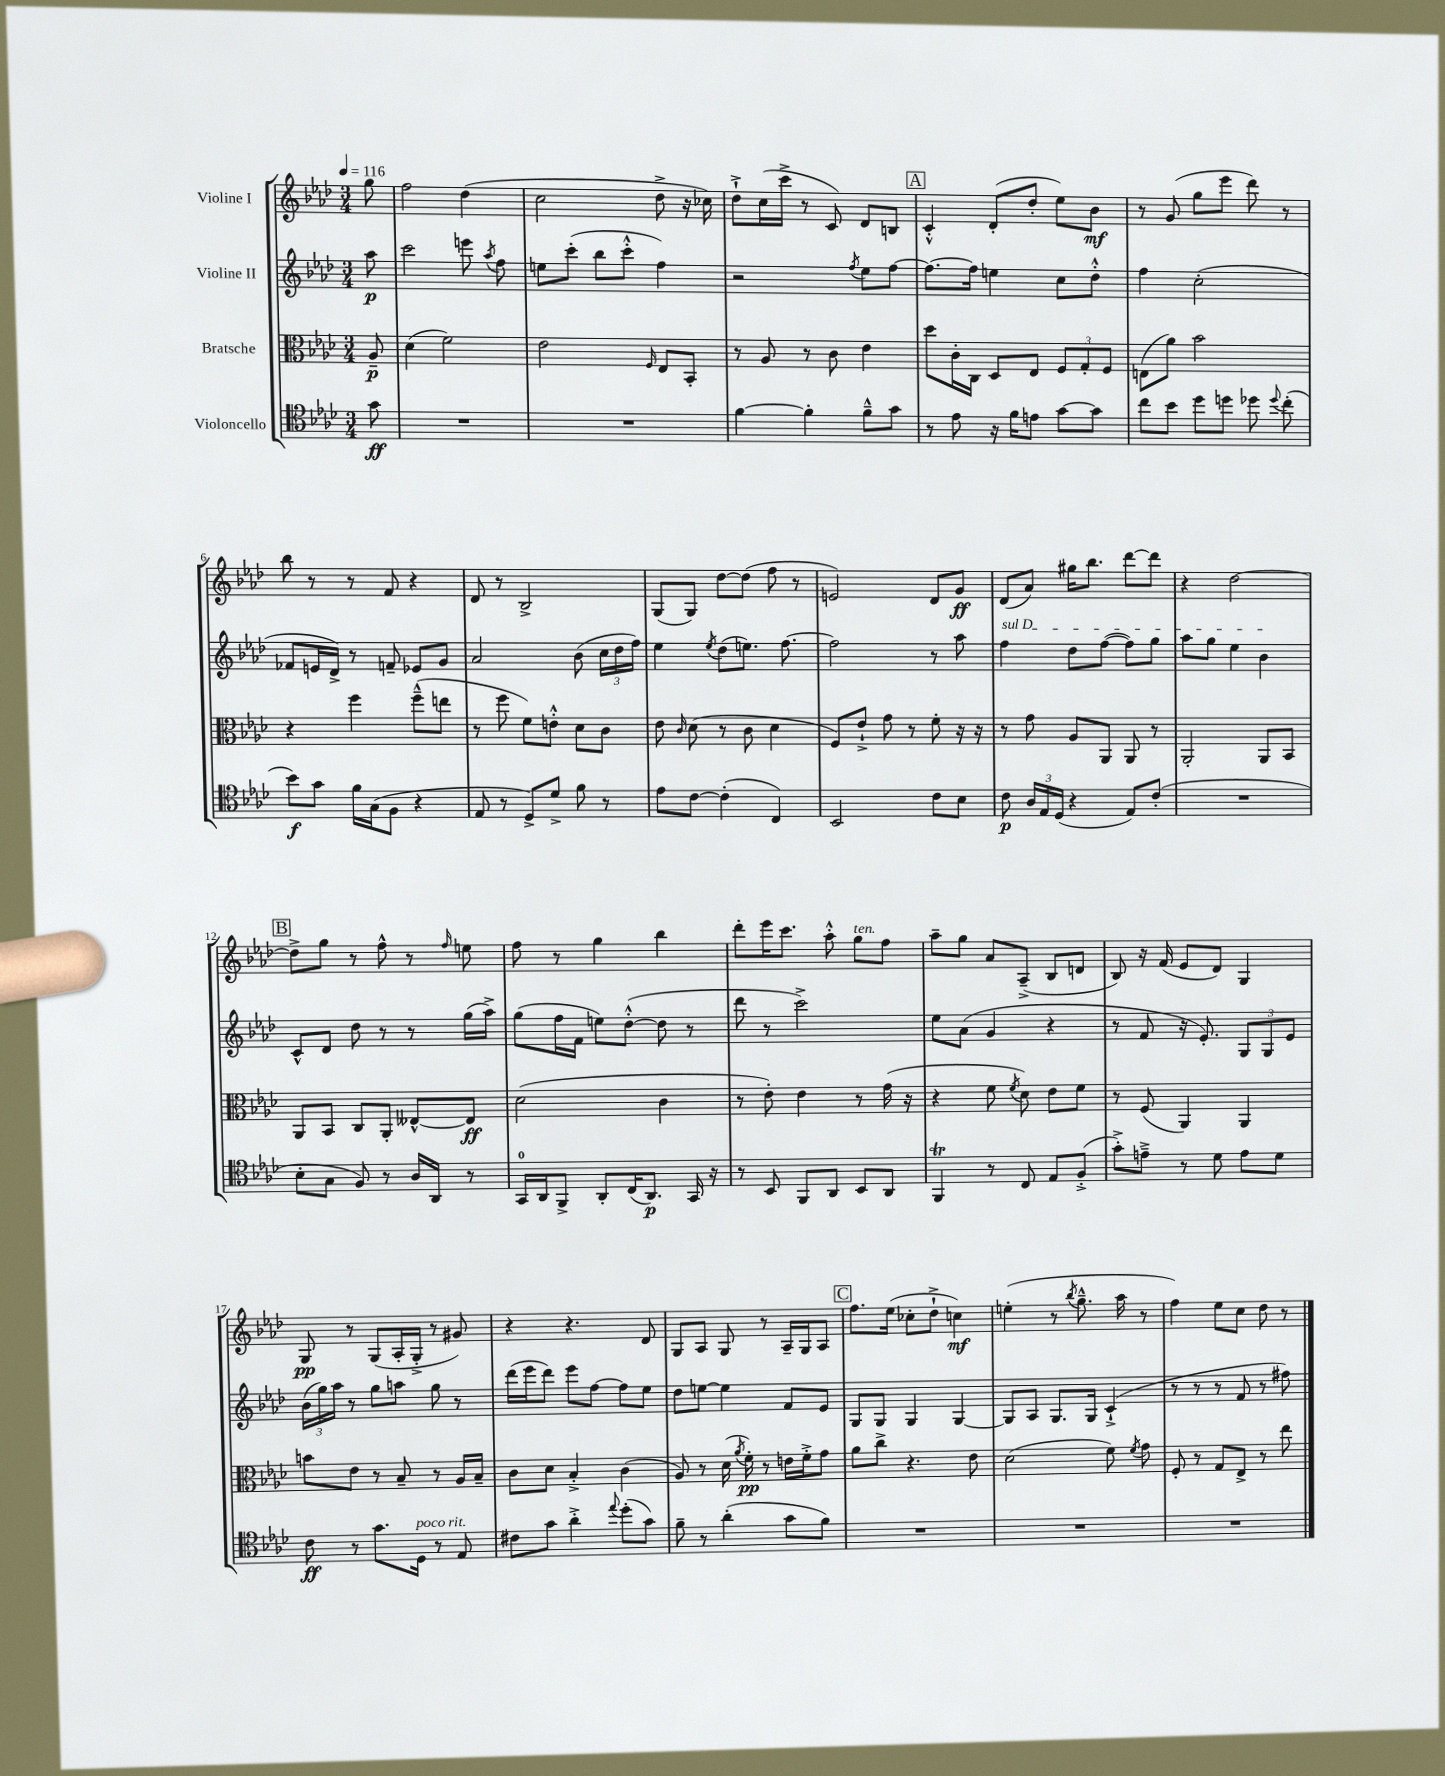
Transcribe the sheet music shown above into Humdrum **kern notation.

**kern	**kern	**kern	**kern
*staff4	*staff3	*staff2	*staff1
*clefC4	*clefC3	*clefG2	*clefG2
*k[b-e-a-d-]	*k[b-e-a-d-]	*k[b-e-a-d-]	*k[b-e-a-d-]
*M3/4	*M3/4	*M3/4	*M3/4
*MM116	*MM116	*MM116	*MM116
8g\	8A-~/	8aa-\	8gg\
=	=	=	=
2.r	(4d-\	2ccc\	2ff\
.	2f\)	.	.
.	.	8eee\	(4dd-\
.	.	8qaa-/	.
.	.	8ff\	.
=	=	=	=
2.r	2e-\	8ee\L	2cc\
.	.	(8ccc'\J	.
.	.	8bb-\L	.
.	.	8ccc'^^\J	.
.	16qqF/	.	.
.	8E-/L	4ff\)	8dd-^\
.	8BB-'/J	.	16r
.	.	.	16cc-\)
=	=	=	=
[4f\	8r	2r	8dd-`^\L
.	8A-/	.	(16cc\L
.	.	.	16ccc^\JJ
4f'\]	8r	.	8r
.	8c\	.	8c/)
.	.	8qff/	.
8f~^^\L	4e-\	8ee-\L	8d-/L
8g\J	.	[8ff\J	8B/J
=	=	=	=
8r	8dd-\L	8.ff\_L	4c'^^/
8e-\	16c'\L	.	.
.	16C\JJ	16ff\]Jk	.
16r	8D-/L	4ee\	(8d-'/L
16f\LK	.	.	.
8e\J	8E-/J	.	8dd-'/J
[8g\L	12F/L	8cc\L	8ee-\L)
.	12G'/	.	.
8g\]J	.	8dd-'^^\J	8b-\J
.	12F/J	.	.
=	=	=	=
8cc\L	(8E\L	4ff\	8r
8b-\J	8a-\J)	.	(8g/
8dd-\L	2b-\	(2cc'\	8gg\L
8dd\J	.	.	8eee-\J
8dd-\	.	.	8ddd-\)
8qqdd-/	.	.	.
(8cc'\	.	.	8r
=	=	=	=
8b-\L)	4r	8f-/L	8bb-\
8g\J	.	16e/L	8r
.	.	16d-^/JJ)	.
16f\LL	4ff\	8r	8r
(16G\J	.	.	.
8F\J	.	8f~/	8f/
4r	(8ff~^^\L	8e-/L	4r
.	8ee\J	8g/J	.
=	=	=	=
8E-/	8r	2a-/	8d-/
8r	8ff\	.	8r
8D-^/L)	8f\L)	.	2B-^/
8d-^/J	8e'^^\J	.	.
8f\	8d-\L	(8b-\	.
8r	8c\J	24cc\LL	.
.	.	24dd-\	.
.	.	24ff\JJ)	.
=	=	=	=
8e-\L	8e-\	4ee-\	(8G/L
.	16qqc/	.	.
[8c\J	(8d-\	.	8G/J)
.	.	8qee-/	.
(4c'\]	8r	(8dd-\L	[8dd-\L
.	8c\	8.ee\J)	(8dd-\]J
4C/)	4d-\	.	8ff\
.	.	[8.ff\	.
.	.	.	8r
=	=	=	=
2BB-/	8F/L)	2ff\]	2e/)
.	8e-`^/J	.	.
.	8g\	.	.
.	8r	.	.
8c\L	8f'\	8r	8d-/L
8B-\J	16r	8aa-\	8g/J
.	16r	.	.
=	=	=	=
8c\	8r	4ff\	(8d-/L
24A-/LL	8g\	.	8a-/J)
24E-/	.	.	.
(24D-/JJ	.	.	.
4r	8A-/L	8dd-\L	16gg#\LK
.	.	.	8.bb-\J
.	8AA-/J	([8ff\J	.
8E-/L)	8AA-/	8ff\]L)	[8ddd-\L
(8c'/J	8r	8gg\J	8ddd-\]J
=	=	=	=
2.r	2AA-'/	8aa-\L	4r
.	.	8gg\J	.
.	.	4ee-\	[2dd-\
.	8AA-/L	4b-\	.
.	8BB-/J	.	.
=	=	=	=
8B-'\L	8AA-/L	8c^^/L	8dd-^\]L
8G\J	8BB-/J	8d-/J	8gg\J
8F/)	8C/L	8dd-\	8r
8r	8AA-'/J	8r	8ff^^\
16A-/LL	[8E--^^/L	8r	8r
16AA-/JJ	.	.	.
.	.	.	16qqff/
8r	8E--/]J	(16gg\LL	8ee\
.	.	16aa-^\JJ)	.
=	=	=	=
16GG/LL	(2d-\	(8gg\L	8ff\
16AA-/J	.	.	.
8FF^/J	.	16ff\L	8r
.	.	16f\JJ	.
8AA-'/L	.	8ee\L)	4gg\
(16C/K	.	([8dd-'^^\J	.
8.AA-/J)	.	.	.
.	4c\	8dd-\]	4bb-\
16GG/	.	8r	.
16r	.	.	.
=	=	=	=
8r	8r	8ddd-\	8ddd-'\L
8BB-/	8e-'\)	8r	16eee-\K
.	.	.	8.ccc\J
8FF/L	4e-\	2ccc^\)	.
8AA-/J	.	.	8aa-'^^\
8BB-/L	8r	.	8gg\L
8AA-/J	(16g\	.	8ff\J
.	16r	.	.
=	=	=	=
4FF/	4r	8ee-\L	8aa-~\L
.	.	(8a-\J	8gg\J
8r	8f\	4g/	8a-/L
.	8qf/	.	.
8C/	8d-\)	.	(8A-~^/J
8E-/L	8e-\L	4r	8B-/L
(8F'^/J	8f\J	.	8d/J
=	=	=	=
8g'^\L)	8r	8r	8B-/)
8e~^\J	(8F/	8f/	16r
.	.	.	(16f/
8r	4AA-/)	16r	8e-/L
.	.	8.e-'/)	.
8d-\	.	.	8d-/J)
8e\L	4AA-/	12G/L	4G/
.	.	12G/	.
8d-\J	.	.	.
.	.	12e-/J	.
=	=	=	=
8c\	8b\L	(24b-\LL	8G/
.	.	24gg\)	.
.	.	24aa-\JJ	.
8r	8e-\J	8r	8r
8.g\L	8r	8gg\L	(8G/L
.	8B-~/	8aa\J	16A-'/L
16D-\Jk	.	.	16G'^/JJ
8r	8r	8gg\	8r
8E-/	16A-/LL	8r	8g#/)
.	16B-~/JJ	.	.
=	=	=	=
8c#\L	8c\L	(16ddd-\LL	4r
.	.	16eee-\J	.
8g\J	8d-\J	8ddd-\J)	.
4a-'^\	4B-'^/	8eee-\L	4.r
.	.	[8ff\J	.
8qqee-/	.	.	.
(8dd-'\L	(4c\	8ff\]L	.
8g\J)	.	8ee-\J	8d-/
=	=	=	=
8f~\	8A-/)	8dd-\L	8G/L
8r	8r	[8ee\J	8A-/J
(4a-'\	(16d-\	4ee\]	8G/
.	8qa-/	.	.
.	16f'\)	.	.
.	8r	.	8r
8g\L	16e\LL	8f/L	16A-~/LL
.	16f'^\J	.	16G/J
8f\J)	8g\J	8e-/J	8A-/J
=	=	=	=
2.r	8a-\L	8G/L	8.ff\L
.	8cc^\J	8G/J	.
.	.	.	(16ee-\Jk
.	4.r	4G/	8cc-'\L
.	.	.	8dd-`^\J
.	.	[4G/	4cc\)
.	8e-\	.	.
=	=	=	=
2.r	(2d-\	8G/]L	(4ee'\
.	.	8A-/J	.
.	.	8.G/L	8r
.	.	.	8qbb-/
.	.	.	8.gg~^^\
.	.	16G/Jk	.
.	8f\)	(4c`^/	.
.	.	.	16aa-\
.	8qf/	.	.
.	8g\	.	8r
=	=	=	=
2.r	8F'/	8r	4ff\)
.	8r	8r	.
.	8G/L	8r	8ee-\L
.	8E-^/J	8f/	8cc\J
.	8r	8r	8dd-\
.	8ee-\	8ff#\)	8r
==	==	==	==
*-	*-	*-	*-
